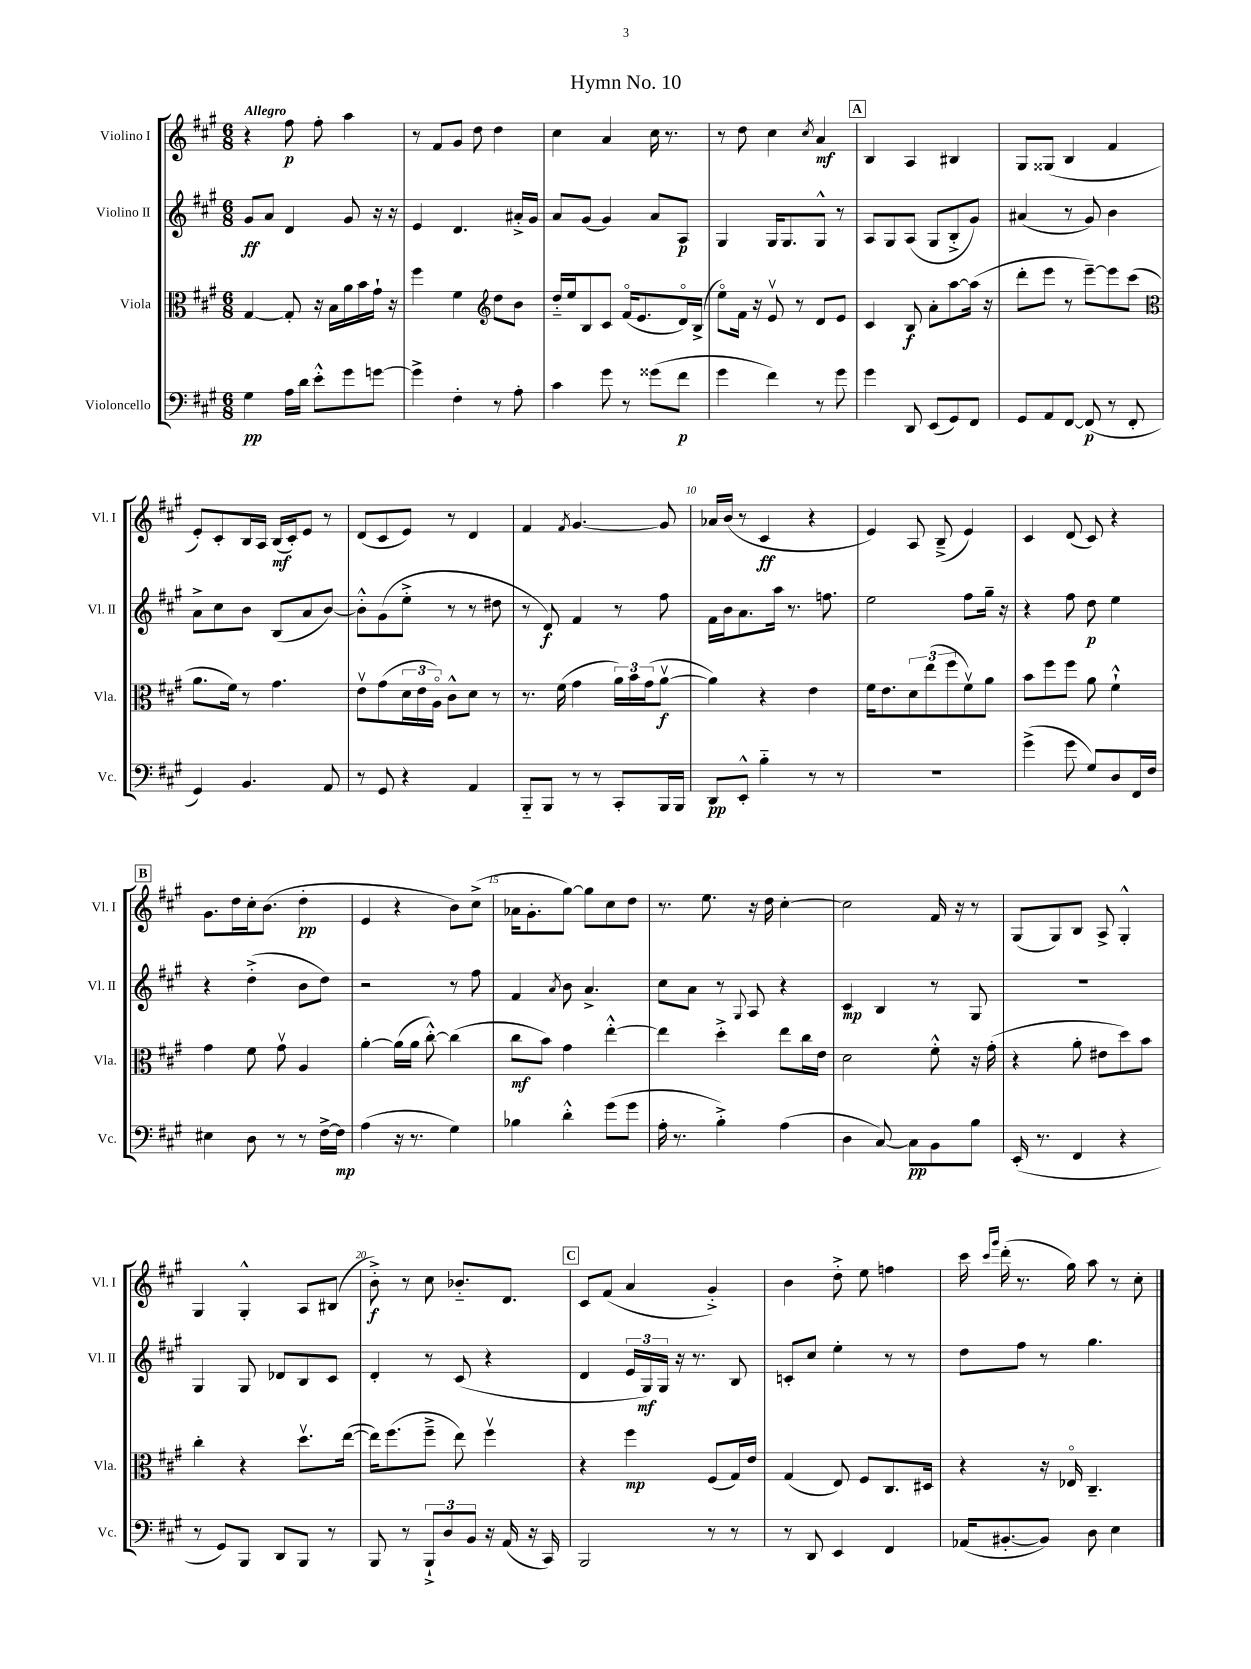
\header { title = "Hymn No. 10" }
<<
\new StaffGroup <<
\new Staff = "s0" \with { instrumentName = "Violino I" shortInstrumentName = "Vl. I" } {
    \clef treble \key a \major \numericTimeSignature \time 6/8 \tempo "Allegro"
    r4 fis''8\p fis''8-. a''4 |
    r8 fis'8 gis'8 d''8 d''4 |
    cis''4 a'4 cis''16 r8. |
    r8 d''8 cis''4 \acciaccatura { cis''8 } a'4\mf |
    \mark \markup { \box "A" } b4 a4 bis4 |
    gis8 gisis8( b4 fis'4 |
    e'8-.) cis'8-. b16 a16 b16\mf( cis'16-.) e'8 r8 |
    d'8( cis'8 e'8) r8 d'4 |
    fis'4 \acciaccatura { fis'8 } gis'4.~ gis'8 |
    aes'16 b'16( r8 cis'4\ff r4 |
    e'4) a8 b8--->( e'4) |
    cis'4 d'8( cis'8) r4 |
    \mark \markup { \box "B" } gis'8. d''16 cis''16-. b'8.( d''4-.\pp |
    e'4 r4 b'8) cis''8->( |
    aes'16 gis'8.-. gis''8~) gis''8 cis''8 d''8 |
    r8. e''8. r16 d''16 cis''4~-. |
    cis''2 fis'16 r16 r8 |
    gis8( gis8) b8 a8-> gis4-.-^ |
    gis4 gis4-.-^ a8 bis8( |
    b'8-.->\f) r8 cis''8 bes'8.-_ d'8. |
    \mark \markup { \box "C" } cis'8 fis'8( a'4 gis'4-.->) |
    b'4 d''8-.-> e''8 f''4 |
    cis'''16 \grace { cis'''16 gis'''16 } d'''16-.( r8. gis''16) a''8 r8 cis''8-. \bar "|." |
}
\new Staff = "s1" \with { instrumentName = "Violino II" shortInstrumentName = "Vl. II" } {
    \clef treble \key a \major \numericTimeSignature \time 6/8
    gis'8\ff a'8 d'4 gis'8 r16 r16 |
    e'4 d'4. ais'16-.-> gis'16 |
    a'8 gis'8( gis'4) a'8 a8\p |
    gis4 gis16 gis8. gis8-^ r8 |
    \mark \markup { \box "A" } a8 gis8 a8( gis8 b8-.-> gis'8) |
    ais'4( r8 gis'8) b'4 |
    a'8-> cis''8 b'8 b8( a'8 b'8~) |
    b'8-.-^ gis'8( e''8-.-> r8 r8 dis''8 |
    r8 d'8\f) fis'4 r8 fis''8 |
    fis'16 b'16 a'8. a''16 r8. f''8. |
    e''2 fis''8 gis''16-- r16 |
    r4 fis''8 d''8\p e''4 |
    \mark \markup { \box "B" } r4 d''4-.->( b'8 d''8) |
    r2 r8 fis''8 |
    fis'4 \acciaccatura { a'8 } b'8 a'4.-> |
    cis''8 a'8 r8 \appoggiatura { gis8 } a8 r4 |
    cis'4\mp b4 r8 gis8 |
    R2. |
    gis4 gis8 des'8 b8 cis'8 |
    d'4-. r8 cis'8( r4 |
    \mark \markup { \box "C" } d'4 \tuplet 3/2 { e'16 gis16\mf) gis16 } r16 r8. b8 |
    c'8-. cis''8 e''4-. r8 r8 |
    d''8 fis''8 r8 gis''4. \bar "|." |
}
\new Staff = "s2" \with { instrumentName = "Viola" shortInstrumentName = "Vla." } {
    \clef alto \key a \major \numericTimeSignature \time 6/8
    gis4~ gis8-. r16 b16 a'16 b'16 gis'16-! r16 |
    fis''4 fis'4 \clef treble d''8 b'8 |
    d''16-_ e''16 b8 cis'8 fis'16\flageolet( e'8. d'16\flageolet) b16->( |
    e''8\flageolet) fis'16 r16 e'8\upbow r8 d'8 e'8 |
    \mark \markup { \box "A" } cis'4 b8\f a'8-. a''8~ a''16( r16 |
    d'''8-. e'''8 r8 e'''8~--) e'''8 cis'''8( |
    \clef alto a'8. fis'16) r8 gis'4. |
    e'8\upbow gis'8( \tuplet 3/2 { d'16 e'16 a16\flageolet) } cis'8-^ d'8 r8 |
    r8. fis'16( gis'4 \tuplet 3/2 { a'16) b'16 gis'16( } a'8~\upbow\f |
    a'4) r4 e'4 |
    fis'16 e'8. \tuplet 3/2 { d'8 e''8( fis''8 } fis'8\upbow) a'8 |
    b'8 fis''8 fis''8 a'8 fis'4-!-^ |
    \mark \markup { \box "B" } gis'4 fis'8 gis'8\upbow a4 |
    a'4~-. a'16( a'16 cis''8~-.-^) cis''4( |
    cis''8\mf b'8) gis'4 e''4~-.-^ |
    e''4 d''4-.-> e''8 cis''16 e'16 |
    d'2 fis'8-.-^ r16 gis'16-.( |
    r4 a'8-. eis'8 d''8) b'8 |
    cis''4-. r4 d''8.\upbow e''16~( |
    e''16) fis''8.( fis''8---> e''8) fis''4\upbow |
    \mark \markup { \box "C" } r4 fis''4\mp fis8( gis16) e'16 |
    gis4( e8) fis8 cis8. dis16 |
    r4 r16 ees16\flageolet cis4.-- \bar "|." |
}
\new Staff = "s3" \with { instrumentName = "Violoncello" shortInstrumentName = "Vc." } {
    \clef bass \key a \major \numericTimeSignature \time 6/8
    gis4\pp a16 d'16 e'8-.-^ gis'8 g'8~ |
    g'4-> fis4-. r8 a8-. |
    cis'4 gis'8 r8 gisis'8( fis'8\p |
    gis'4 fis'4) r8 gis'8 |
    \mark \markup { \box "A" } gis'4 d,8 e,8( gis,8) fis,8 |
    gis,8 a,8 fis,8~ fis,8\p( r8 fis,8-. |
    gis,4) b,4. a,8 |
    r8 gis,8 r4 a,4 |
    b,,8-_ b,,8 r8 r8 cis,8-. b,,16 b,,16 |
    d,8\pp e,8-.-^ b4-_ r8 r8 |
    R2. |
    gis'4->( gis'8 gis8) d8 fis,16 fis16 |
    \mark \markup { \box "B" } eis4 d8 r8 r8 fis16~-> fis16\mp |
    a4( r16 r8. gis4) |
    bes4 d'4-.-^ gis'8( gis'8 |
    a16-. r8. b4-.->) a4( |
    d4 cis8~) cis8\pp b,8 b8 |
    e,16-.( r8. fis,4 r4 |
    r8 gis,8) b,,8 d,8 b,,8 r8 |
    b,,8 r8 \tuplet 3/2 { b,,8-!-> d8 b,8 } r16 a,16( r16 cis,16) |
    \mark \markup { \box "C" } b,,2 r8 r8 |
    r8 d,8 e,4 fis,4 |
    aes,16( bis,8.~-. bis,8) d8 e4 \bar "|." |
}
>>
>>
\layout { \context { \Score \override BarNumber.break-visibility = ##(#f #t #t) barNumberVisibility = #(every-nth-bar-number-visible 5) } }
